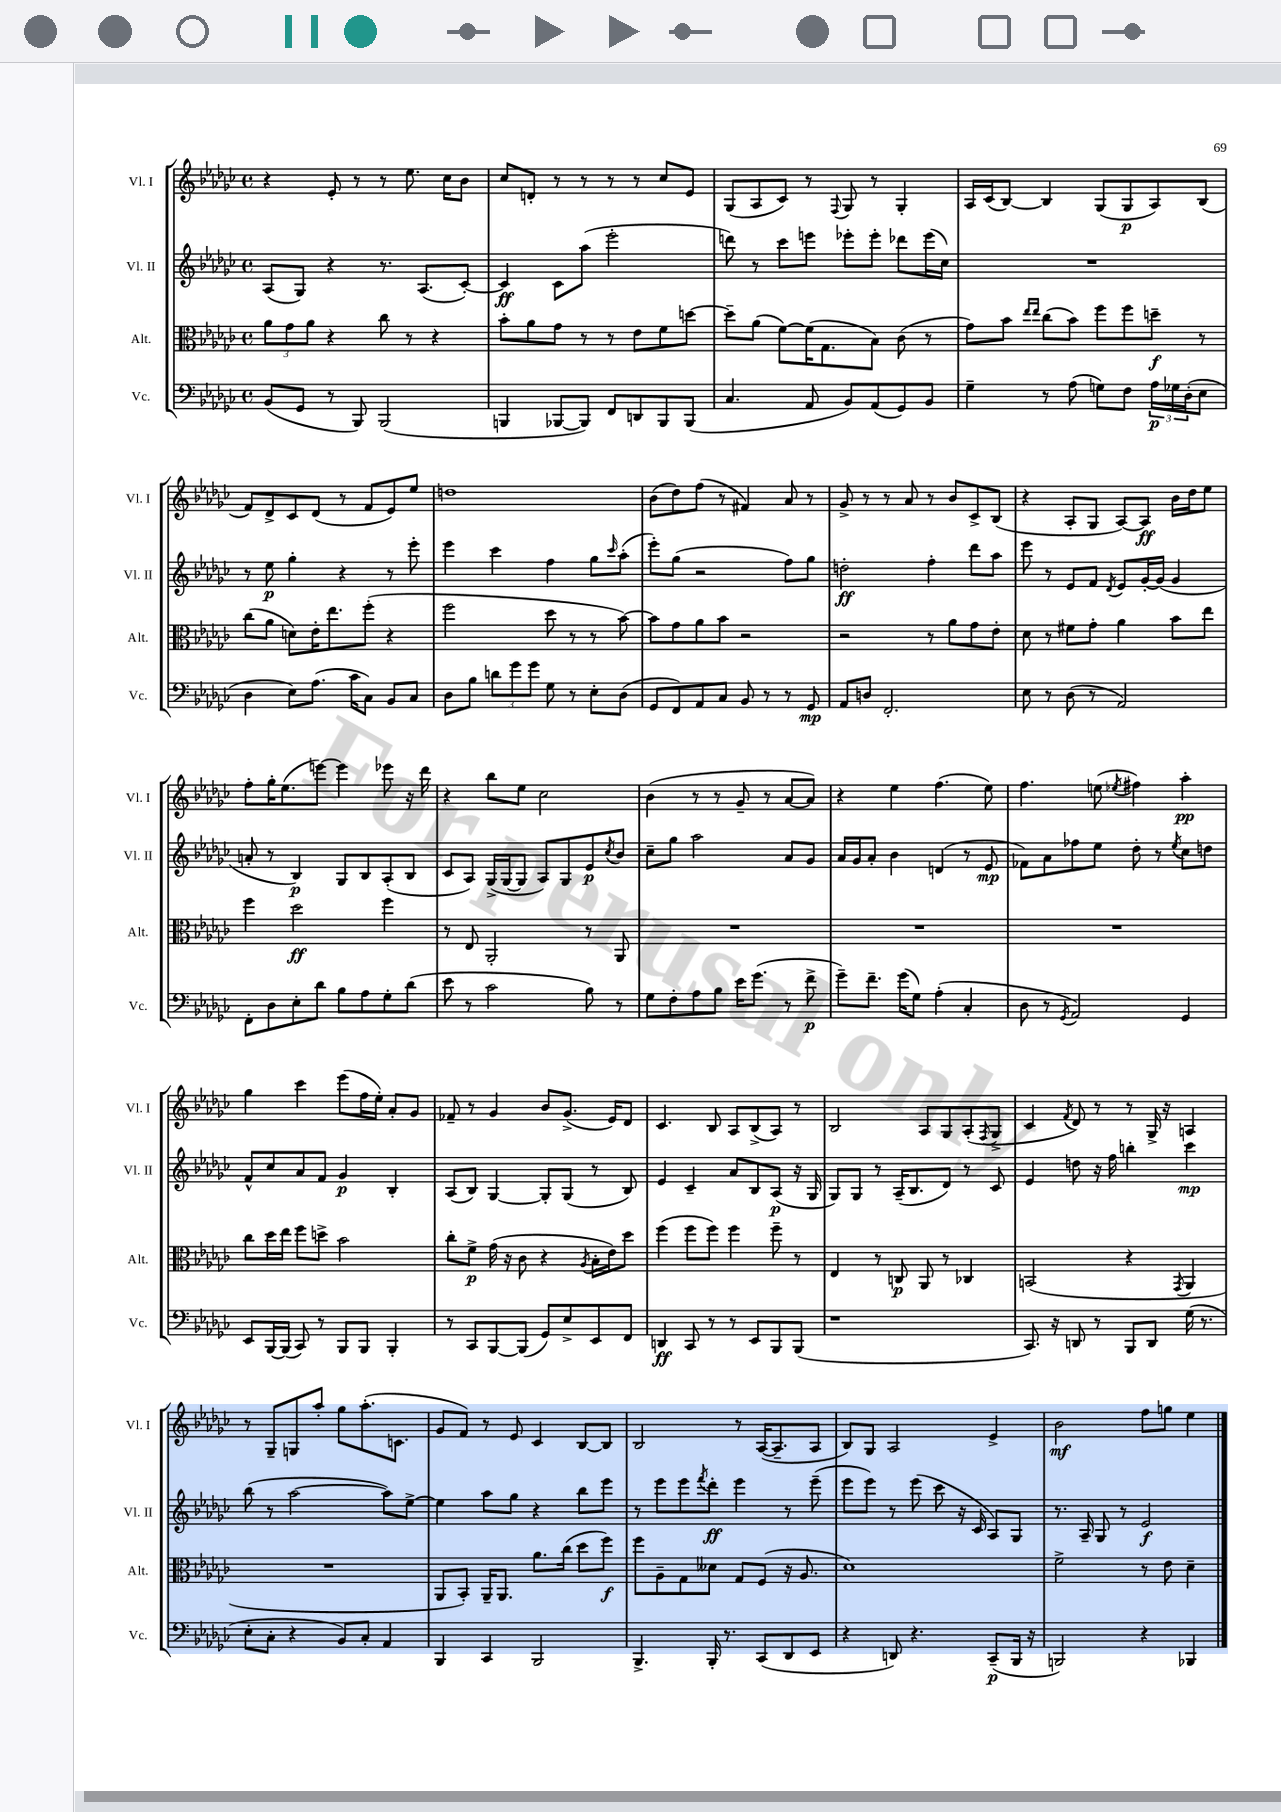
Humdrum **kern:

**kern	**dynam	**kern	**dynam	**kern	**dynam	**kern	**dynam
*part4	*part4	*part3	*part3	*part2	*part2	*part1	*part1
*staff4	*staff4	*staff3	*staff3	*staff2	*staff2	*staff1	*staff1
*I"Vc.	*	*I"Alt.	*	*I"Vl. II	*	*I"Vl. I	*
*I'Vc.	*	*I'Alt.	*	*I'Vl. II	*	*I'Vl. I	*
*clefF4	*	*clefC3	*	*clefG2	*	*clefG2	*
*k[b-e-a-d-g-c-]	*	*k[b-e-a-d-g-c-]	*	*k[b-e-a-d-g-c-]	*	*k[b-e-a-d-g-c-]	*
*M4/4	*	*M4/4	*	*M4/4	*	*M4/4	*
*met(c)	*	*met(c)	*	*met(c)	*	*met(c)	*
=103	=103	=103	=103	=103	=103	=103	=103
(8BB-/L	.	12a-\L	.	(8A-/L	.	4r	.
.	.	12g-\	.	.	.	.	.
8GG-/J	.	.	.	8G-/J)	.	.	.
.	.	12a-\J	.	.	.	.	.
8r	.	4r	.	4r	.	8e-'/	.
8BBB-/)	.	.	.	.	.	8r	.
(2BBB-/	.	8cc-\	.	8.r	.	8r	.
.	.	8r	.	.	.	8.ee-\	.
.	.	.	.	(8.A-/L	.	.	.
.	.	4r	.	.	.	.	.
.	.	.	.	.	.	16cc-\KL	.
.	.	.	.	[8c-'/J)	.	8b-\J	.
=104	=104	=104	=104	=104	=104	=104	=104
4BBBn/	.	8b-'\L	.	4c-/]	ff	8cc-/L	.
.	.	8a-\	.	.	.	8dn'/J	.
[8BBB-X/L	.	8g-\J	.	8c-\L	.	8r	.
8BBB-/J])	.	8r	.	(8aa-\J	.	8r	.
8FF/L	.	8r	.	2eee-'\	.	8r	.
8DDn/	.	8e-\L	.	.	.	8r	.
8BBB-/	.	8f\	.	.	.	8cc-/L	.
(8BBB-/J	.	[8ddn\J	.	.	.	8e-/J	.
=105	=105	=105	=105	=105	=105	=105	=105
4.C-/	.	8dd~\L]	.	8dddn\)	.	(8G-/L	.
.	.	(8a-\J	.	8r	.	8A-/	.
.	.	[8f\L)	.	8ccc-\L	.	8c-/J)	.
8AA-/	.	(16f\K]	.	8eeen\J	.	8r	.
.	.	8.G-\	.	.	.	.	.
.	.	.	.	.	.	8qqF/	.
8BB-/L)	.	.	.	8eee-X'\L	.	8G-/	.
(8AA-/	.	8B-\J)	.	8eee-'\J	.	8r	.
8GG-/)	.	(8c-\	.	8ddd-X\L	.	4G-'/	.
8BB-/J	.	8r	.	(16eee-\L	.	.	.
.	.	.	.	16cc-\JJ)	.	.	.
=106	=106	=106	=106	=106	=106	=106	=106
4G-~\	.	8g-\L)	.	1r	.	16A-/LL	.
.	.	.	.	.	.	(16c-/J	.
.	.	8b-\J	.	.	.	[8B-/J)	.
.	.	16qqee-/LL	.	.	.	.	.
.	.	16qqee-/JJ	.	.	.	.	.
8r	.	(8cc-\L	.	.	.	4B-/]	.
(8A-\	.	8b-\J)	.	.	.	.	.
8Gn\L)	.	8ff\L	.	.	.	(8G-/L	.
8F\J	.	8ff\	.	.	.	8G-/	p
24A-\LL	p	8ddn~\J	f	.	.	8A-/)	.
24G-X\	.	.	.	.	.	.	.
(24D-'\J	.	.	.	.	.	.	.
8E-\J	.	8r	.	.	.	(8B-/J	.
!!LO:LB:g=z
=107	=107	=107	=107	=107	=107	=107	=107
4D-\	.	(8cc-\L	.	8r	.	8f/L)	.
.	.	8a-\J	.	8ee-\	p	8d-^/	.
8E-\L)	.	8dn\L)	.	4gg-'\	.	8c-/	.
(8.A-\J	.	16e-'\K	.	.	.	(8d-/J	.
.	.	8.ee-\	.	.	.	.	.
.	.	.	.	4r	.	8r	.
16c-\KL	.	.	.	.	.	.	.
8C-\J)	.	(8ff'\J	.	.	.	8f/L	.
8BB-/L	.	4r	.	8r	.	8e-/)	.
8C-/J	.	.	.	8eee-'\	.	8ee-/J	.
=108	=108	=108	=108	=108	=108	=108	=108
8D-\L	.	2ff\	.	4eee-\	.	1ddn	.
8B-\J	.	.	.	.	.	.	.
12dn\L	.	.	.	4ccc-\	.	.	.
12g-\	.	.	.	.	.	.	.
12g-\J	.	.	.	.	.	.	.
8G-\	.	8dd-\	.	4ff\	.	.	.
8r	.	8r	.	.	.	.	.
8E-'\L	.	8r	.	8gg-\L	.	.	.
.	.	.	.	16qqccc-/	.	.	.
(8D-\J	.	[8b-\)	.	(8aa-'\J	.	.	.
=109	=109	=109	=109	=109	=109	=109	=109
8GG-/L	.	8b-\L]	.	8eee-'\L)	.	(8b-\L	.
8FF/)	.	8g-\	.	(8gg-\J	.	8dd-\)	.
8AA-/	.	8a-\	.	2r	.	(8ff\J	.
8C-/J	.	8b-\J	.	.	.	8r	.
8BB-/	.	2r	.	.	.	4f#X/)	.
8r	.	.	.	.	.	.	.
8r	.	.	.	8ff\L)	.	8a-/	.
8GG-/	mp	.	.	8gg-\J	.	8r	.
=110	=110	=110	=110	=110	=110	=110	=110
8AA-/L	.	2r	.	2ddn'\	ff	8g-^/	.
8Dn/J	.	.	.	.	.	8r	.
2.FF'/	.	.	.	.	.	8r	.
.	.	.	.	.	.	8a-/	.
.	.	8r	.	4ff'\	.	8r	.
.	.	8a-\L	.	.	.	8b-/L	.
.	.	8g-\	.	8ddd-\L	.	8c-^/	.
.	.	8e-'\J	.	8aa-\J	.	(8B-/J	.
=111	=111	=111	=111	=111	=111	=111	=111
8E-\	.	8d-\	.	8eee-\	.	4r	.
8r	.	8r	.	8r	.	.	.
(8D-\	.	8f#X\L	.	8e-/L	.	8A-'/L	.
8r	.	8g-'\J	.	8f/J	.	8G-/J	.
.	.	.	.	8qd-/	.	.	.
2AA-/)	.	4a-\	.	8e-/L	.	[8A-/L)	.
.	.	.	.	[16g-'/L	.	8A-/J]	ff
.	.	.	.	(16g-/JJ]	.	.	.
.	.	8b-\L	.	4g-/	.	16b-\LL	.
.	.	.	.	.	.	16dd-\J	.
.	.	8ee-\J	.	.	.	8ee-\J	.
!!LO:LB:g=z
=112	=112	=112	=112	=112	=112	=112	=112
8FF'\L	.	4ff\	.	8an'/	.	8ff'\L	.
8D-\	.	.	.	8r	.	16gg-'\K	.
.	.	.	.	.	.	(8.ee-\	.
8E-'\	.	2dd-\	ff	4B-/)	p	.	.
8d-\J	.	.	.	.	.	[8eeen\J)	.
8B-\L	.	.	.	8G-/L	.	4eee\]	.
8A-\	.	.	.	8B-/	.	.	.
8G-'\	.	4ff\	.	(8A-'/	.	8eee-X\	.
(8d-\J	.	.	.	8B-/J	.	16r	.
.	.	.	.	.	.	16ddd-\	.
=113	=113	=113	=113	=113	=113	=113	=113
8e-\	.	8r	.	8c-/L	.	4r	.
8r	.	8E-/	.	8A-/J)	.	.	.
2c-\	.	2AA-'/	.	(16G-^/LL	.	8bb-\L	.
.	.	.	.	[16G-/J	.	.	.
.	.	.	.	8G-/J]	.	8ee-\J	.
.	.	.	.	8A-/L)	.	2cc-\	.
.	.	.	.	8G-/	.	.	.
8B-\)	.	8r	.	8e-/	p	.	.
.	.	.	.	8qcc-/	.	.	.
8r	.	8AA-/	.	8b-/J	.	.	.
=114	=114	=114	=114	=114	=114	=114	=114
8G-\L	.	1r	.	8cc-~\L	.	(4b-\	.
8F'\	.	.	.	8gg-\J	.	.	.
8A-\	.	.	.	2aa-\	.	8r	.
8B-\J	.	.	.	.	.	8r	.
16e-\KL	.	.	.	.	.	8g-~/	.
(8.g-\J	.	.	.	.	.	.	.
.	.	.	.	.	.	8r	.
8r	.	.	.	8a-/L	.	[8a-/L	.
8f^\	p	.	.	8g-/J	.	8a-/J])	.
=115	=115	=115	=115	=115	=115	=115	=115
8g-~\L)	.	1r	.	16a-/LL	.	4r	.
.	.	.	.	16g-/J	.	.	.
8.f~\J	.	.	.	8a-'/J	.	.	.
.	.	.	.	4b-\	.	4ee-\	.
(16g-\KL	.	.	.	.	.	.	.
8G-\J)	.	.	.	.	.	.	.
(4A-'\	.	.	.	(4dn/	.	(4.ff\	.
4C-'/	.	.	.	8r	.	.	.
.	.	.	.	8e-/	mp	8ee-\)	.
=116	=116	=116	=116	=116	=116	=116	=116
8D-\	.	1r	.	8f-X\L)	.	4.ff\	.
8r	.	.	.	8a-\	.	.	.
8qGG-/	.	.	.	.	.	.	.
2AA-/)	.	.	.	8ff-X\	.	.	.
.	.	.	.	8ee-\J	.	(8een\	.
.	.	.	.	.	.	8qee-X/	.
.	.	.	.	8dd-'\	.	4ff#X\)	.
.	.	.	.	8r	.	.	.
.	.	.	.	8qee-/	.	.	.
4GG-/	.	.	.	8cc-\L	.	4aa-'\	pp
.	.	.	.	8ddn\J	.	.	.
!!LO:LB:g=z
=117	=117	=117	=117	=117	=117	=117	=117
8EE-/L	.	8cc-\L	.	8f^^/L	.	4gg-\	.
[16BBB-/L	.	16dd-\L	.	8cc-/	.	.	.
(16BBB-/JJ]	.	16ee-\JJ	.	.	.	.	.
8CC-/)	.	8ff\L	.	8a-/	.	4ccc-\	.
8r	.	8ddn^\J	.	8f/J	.	.	.
8BBB-/L	.	2b-\	.	4g-/	p	(8eee-\L	.
8BBB-/J	.	.	.	.	.	16ff\L	.
.	.	.	.	.	.	16ee-'\JJ)	.
4BBB-'/	.	.	.	4B-'/	.	8a-'/L	.
.	.	.	.	.	.	8g-/J	.
=118	=118	=118	=118	=118	=118	=118	=118
8r	.	8cc-'\L	.	(8A-/L	.	8f-X~/	.
8CC-/L	.	8f^\J	p	8B-/J)	.	8r	.
[8BBB-/	.	(16g-\	.	[4G-/	.	4g-/	.
.	.	16r	.	.	.	.	.
(8BBB-/J]	.	8c-\	.	.	.	.	.
8GG-/L)	.	4r	.	8G-'/L]	.	8b-/L	.
8E-^/	.	.	.	(8G-/J	.	(8.g-^/J	.
.	.	8qA-/	.	.	.	.	.
8EE-/	.	16B-'\LL	.	8r	.	.	.
.	.	16e-\J)	.	.	.	16e-/KL)	.
8FF/J	.	8dd-\J	.	8B-/)	.	8d-/J	.
=119	=119	=119	=119	=119	=119	=119	=119
4DDn/	ff	(4ff\	.	4e-/	.	4.c-/	.
8CC-/	.	8ff\L	.	4c-~/	.	.	.
8r	.	8ff\J)	.	.	.	8B-/	.
8r	.	4ff\	.	8a-/L	.	8A-/L	.
8EE-/L	.	.	.	8B-/	.	(8B-^/	.
8BBB-/	.	8ff~\	.	(8A-/J	p	8A-/J)	.
(8BBB-/J	.	8r	.	16r	.	8r	.
.	.	.	.	16G-/	.	.	.
=120	=120	=120	=120	=120	=120	=120	=120
1r	.	4E-/	.	8G-/L)	.	2B-/	.
.	.	.	.	8G-/J	.	.	.
.	.	8r	.	8r	.	.	.
.	.	8Cn/	p	(16A-~/KL	.	.	.
.	.	.	.	8.B-/	.	.	.
.	.	8AA-/	.	.	.	8A-/L	.
.	.	8r	.	8d-/J)	.	8G-/	.
.	.	4C-X/	.	8r	.	(8A-'/	.
.	.	.	.	.	.	8qF/	.
.	.	.	.	8c-/	.	8G-^/J	.
=121	=121	=121	=121	=121	=121	=121	=121
8.CC-/)	.	(2BBn/	.	4e-/	.	4c-/	.
16r	.	.	.	.	.	.	.
.	.	.	.	.	.	8qf/	.
8DDn/	.	.	.	8ddn\	.	8d-/)	.
8r	.	.	.	16r	.	8r	.
.	.	.	.	16ff\	.	.	.
8BBB-/L	.	4r	.	4bbn'\	.	8r	.
8DD/J	.	.	.	.	.	16G-^/	.
.	.	.	.	.	.	16r	.
.	.	8qGG-/	.	.	.	.	.
(16G-\	.	4AA-/	.	4ccc-\	mp	4An/	.
8.r	.	.	.	.	.	.	.
!!LO:LB:g=z
=122	=122	=122	=122	=122	=122	=122	=122
8E-'\L	.	1r	.	(8bb-\	.	8r	.
8C-'\J	.	.	.	8r	.	8G-~/L	.
4r	.	.	.	[2aa-\	.	8Gn/	.
.	.	.	.	.	.	8aa-'/J	.
8BB-/L)	.	.	.	.	.	8gg-\L	.
8C-'/J	.	.	.	.	.	(8.aa-'\	.
4AA-/	.	.	.	8aa-\L])	.	.	.
.	.	.	.	.	.	8.cn\J	.
.	.	.	.	[8ee-^\J	.	.	.
=123	=123	=123	=123	=123	=123	=123	=123
4BBB-/	.	8AA-/L	.	4ee-\]	.	8g-/L	.
.	.	8BB-'/J)	.	.	.	8f/J)	.
4CC-/	.	16AA-~/KL	.	8aa-\L	.	8r	.
.	.	8.AA-/J	.	.	.	.	.
.	.	.	.	8gg-\J	.	8e-/	.
2BBB-/	.	8.a-\L	.	4r	.	4c-/	.
.	.	(16cc-\Jk	.	.	.	.	.
.	.	8dd-\L	.	8bb-\L	.	[8B-/L	.
.	.	8ff\J)	f	8eee-\J	.	8B-/J]	.
=124	=124	=124	=124	=124	=124	=124	=124
4.BBB-^/	.	8ff\L	.	8r	.	2B-/	.
.	.	8A-~\	.	8eee-\L	.	.	.
.	.	8G-\	.	8eee-\	.	.	.
.	.	.	.	8qfff/	.	.	.
16BBB-'/	.	8d--X\J	.	8ddd-'\J	ff	.	.
8.r	.	.	.	.	.	.	.
.	.	8G-/L	.	4eee-\	.	8r	.
(8CC-/L	.	(8F/J	.	.	.	([16A-/KL	.
.	.	.	.	.	.	8.A-~/]	.
8DD-/	.	16r	.	8r	.	.	.
.	.	8.A-/	.	.	.	.	.
8EE-/J	.	.	.	(8eee-~\	.	8A-/J	.
=125	=125	=125	=125	=125	=125	=125	=125
4r	.	1d-)	.	8eee-\L	.	8B-/L)	.
.	.	.	.	8eee-\J)	.	8G-/J	.
8DDn/)	.	.	.	8r	.	2A-/	.
4.r	.	.	.	(8eee-\	.	.	.
.	.	.	.	8ccc-\	.	.	.
.	.	.	.	16r	.	.	.
.	.	.	.	16c-/	.	.	.
(8CC-~/L	p	.	.	8A-/L)	.	4e-^/	.
16BBB-/Jk	.	.	.	8G-/J	.	.	.
16r	.	.	.	.	.	.	.
=126	=126	=126	=126	=126	=126	=126	=126
2BBBn/)	.	2f^\	.	8.r	.	2b-\	mf
.	.	.	.	16A-~/	.	.	.
.	.	.	.	8G-/	.	.	.
.	.	.	.	8r	.	.	.
4r	.	8r	.	2e-/	f	8ff\L	.
.	.	8e-\	.	.	.	8ggn\J	.
4BBB-X/	.	4d-~\	.	.	.	4ee-\	.
==	==	==	==	==	==	==	==
*-	*-	*-	*-	*-	*-	*-	*-
